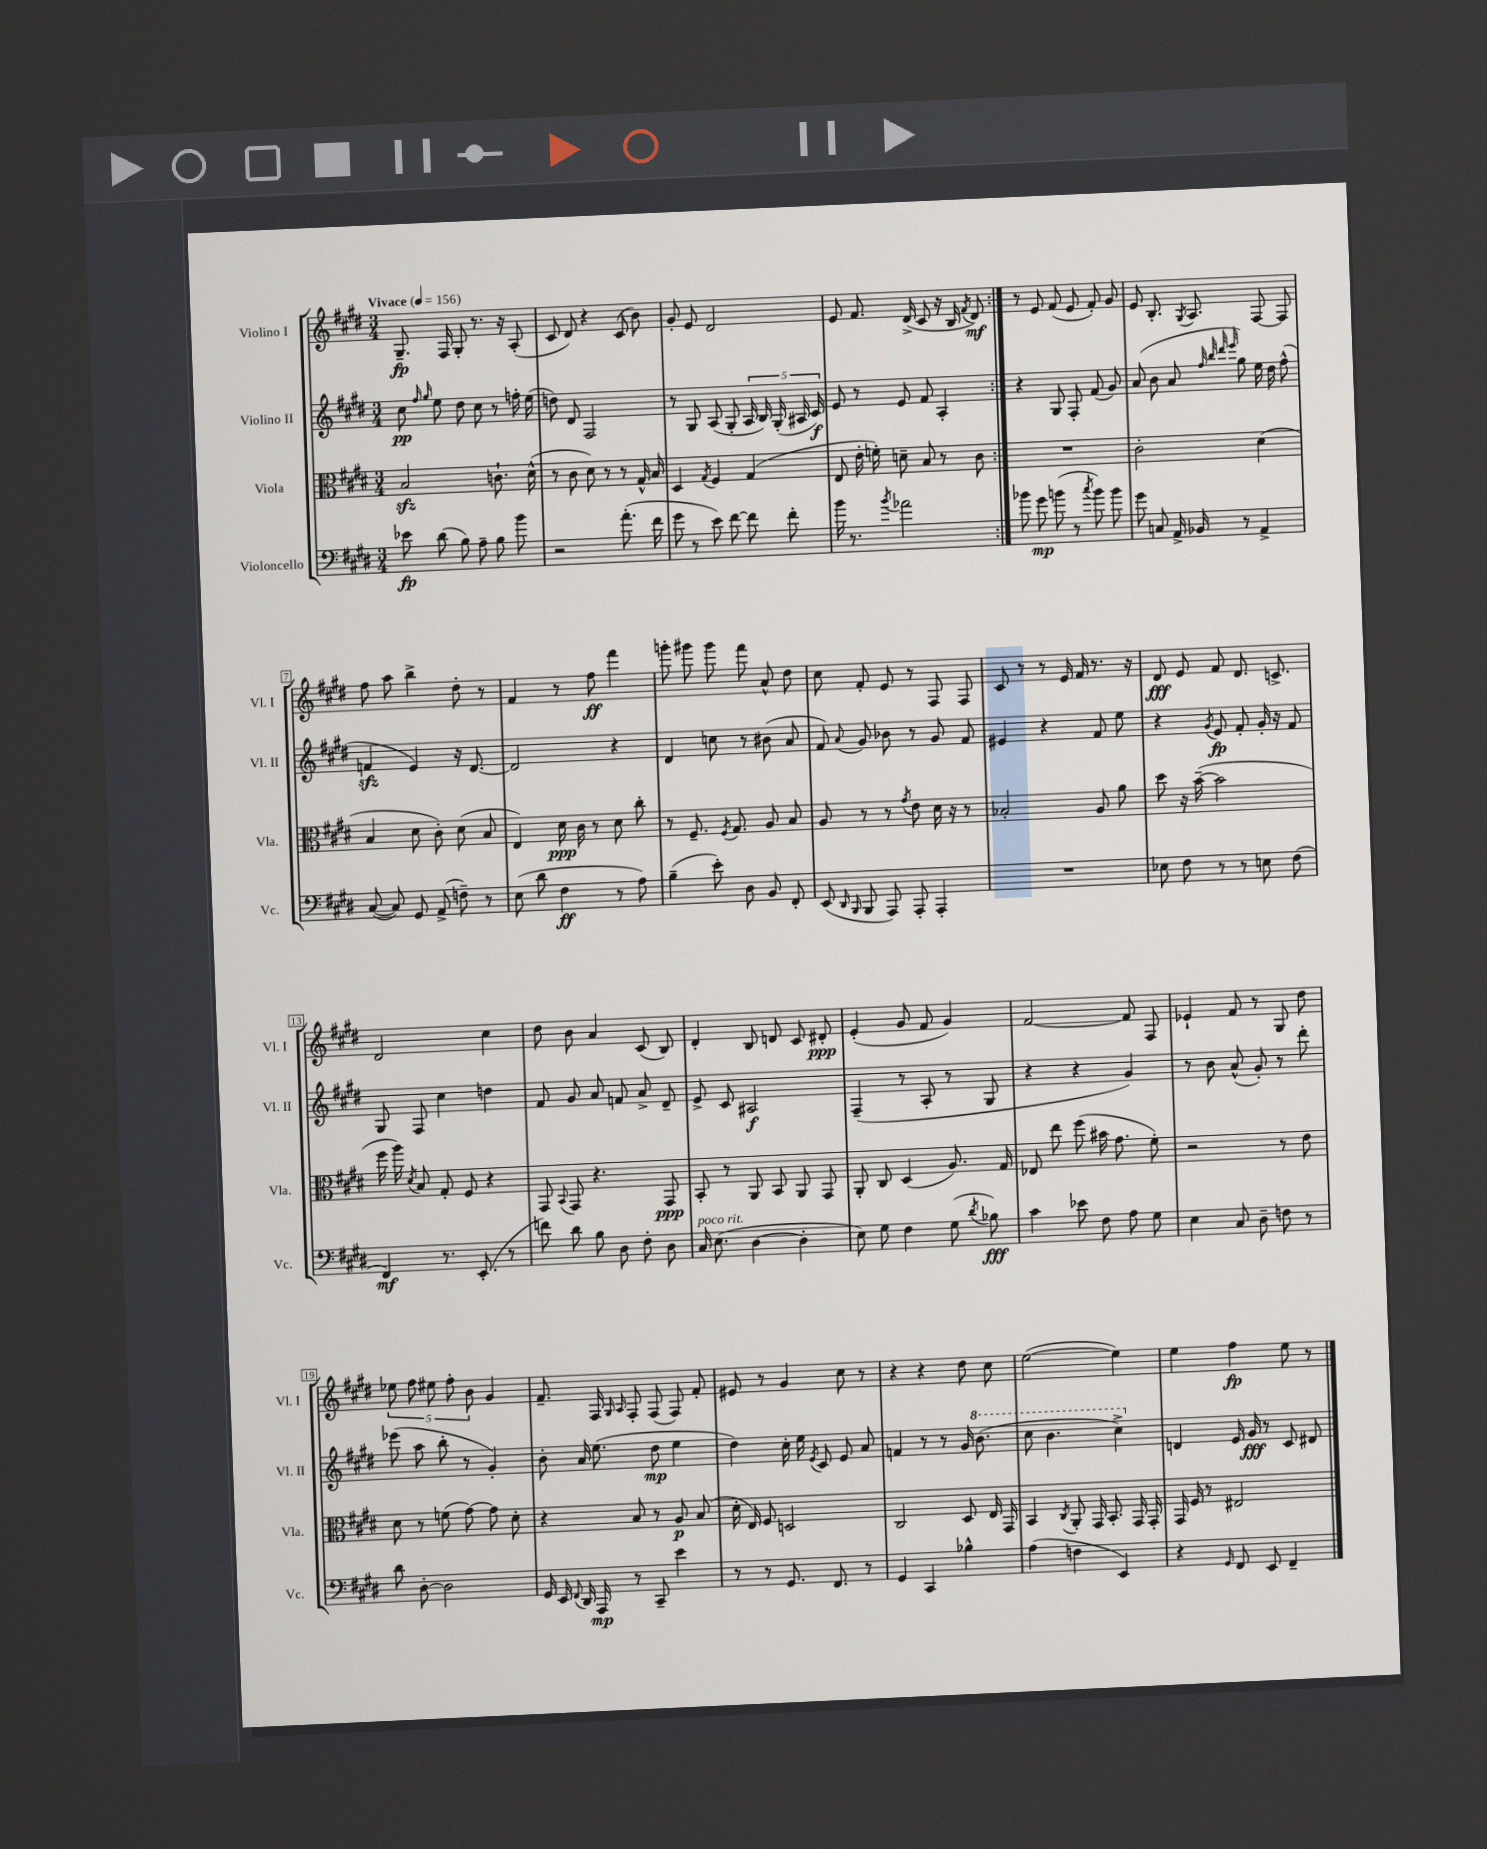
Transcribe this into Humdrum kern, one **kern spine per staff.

**kern	**dynam	**kern	**dynam	**kern	**dynam	**kern	**dynam
*part4	*part4	*part3	*part3	*part2	*part2	*part1	*part1
*staff4	*staff4	*staff3	*staff3	*staff2	*staff2	*staff1	*staff1
*I"Violoncello	*	*I"Viola	*	*I"Violino II	*	*I"Violino I	*
*I'Vc.	*	*I'Vla.	*	*I'Vl. II	*	*I'Vl. I	*
*clefF4	*	*clefC3	*	*clefG2	*	*clefG2	*
*k[f#c#g#d#]	*	*k[f#c#g#d#]	*	*k[f#c#g#d#]	*	*k[f#c#g#d#]	*
*M3/4	*	*M3/4	*	*M3/4	*	*M3/4	*
*MM156	*	*MM156	*	*MM156	*	*MM156	*
=1	=1	=1	=1	=1	=1	=1	=1
!	!	!	!	!	!	!LO:TX:a:B:t=Vivace	!
8e-X\	fp	2Bzz/	.	8cc#\	pp	8.G#~/	fp
.	.	.	.	16qqff#/	.	.	.
.	.	.	.	16qqgg#/	.	.	.
(8d#\	.	.	.	8ee\	.	.	.
.	.	.	.	.	.	16F#/	.
8B\)	.	.	.	8dd#\	.	8G#'/	.
8A~\	.	.	.	8cc#\	.	8.r	.
8B\	.	8.cn`\	.	8r	.	.	.
.	.	.	.	.	.	16r	.
8b\	.	.	.	16ffn'\	.	(8A'/	.
.	.	(16d#^^\	.	(16ee\	.	.	.
=2	=2	=2	=2	=2	=2	=2	=2
2r	.	8r	.	8ddn\)	.	8c#/	.
.	.	8c#\	.	8d#/	.	8d#/)	.
.	.	8d#\)	.	2F#/	.	4r	.
.	.	8r	.	.	.	.	.
(8.a'\	.	8r	.	.	.	(8c#/	.
.	.	16G#^^/	.	.	.	8b\)	.
16f#\	.	16B/	.	.	.	.	.
=3	=3	=3	=3	=3	=3	=3	=3
8g#\	.	4D#/	.	8r	.	8g#'/	.
8r	.	.	.	8G#/	.	8e/	.
.	.	8qG#/	.	.	.	.	.
8e\)	.	4F#/	.	(8A/	.	2d#/	.
[8f#\	.	.	.	8G#'/	.	.	.
8f#\]	.	(4G#/	.	20A/	.	.	.
.	.	.	.	20B/)	.	.	.
.	.	.	.	(20G#'/	.	.	.
8f#'\	.	.	.	.	.	.	.
.	.	.	.	20A#X/	.	.	.
.	.	.	.	20c#/)	f	.	.
=4	=4	=4	=4	=4	=4	=4	=4
16b\	.	8E/	.	8e/	.	8e/	.
8.r	.	.	.	.	.	.	.
.	.	16e'\	.	8r	.	8.f#/	.
.	.	16fn'\)	.	.	.	.	.
8qb/	.	.	.	.	.	.	.
2a-X\	.	8dn~\	.	8e/	.	.	.
.	.	.	.	.	.	(16d#^/	.
.	.	8B/	.	8f#/	.	8c#/	.
.	.	8r	.	4A'/	.	16r	.
.	.	.	.	.	.	16B/	.
.	.	.	.	.	.	8qf#/	.
.	.	8c#\	.	.	.	8d#/)	mf
=5:|!	=5:|!	=5:|!	=5:|!	=5:|!	=5:|!	=5:|!	=5:|!
8b-X\	.	2.r	.	4r	.	8r	.
8g#\	mp	.	.	.	.	8e/	.
(8bn\	.	.	.	8G#/	.	(8f#/	.
8r	.	.	.	8F#'/	.	8e/	.
8qcc#/	.	.	.	.	.	.	.
8b\)	.	.	.	(8f#/	.	8f#'/)	.
8b\	.	.	.	8g#/)	.	8g#/	.
=6	=6	=6	=6	=6	=6	=6	=6
8g#\	.	2c#'\	.	(8a/	.	8e/	.
8Cn/	.	.	.	8b\	.	8.B'/	.
16AA^/	.	.	.	8a/	.	.	.
.	.	.	.	.	.	8qG#/	.
16BB-X/	.	.	.	.	.	8.A/	.
.	.	.	.	32qqff#/	.	.	.
.	.	.	.	32qqbb/	.	.	.
.	.	.	.	32qqddd#/	.	.	.
.	.	.	.	32qqeee/	.	.	.
8r	.	.	.	8gg#\)	.	.	.
4AA^/	.	(4d#\	.	16ee\	.	[8F#/	.
.	.	.	.	16dd#\	.	.	.
.	.	.	.	(8ff#^^\	.	8F#/]	.
!!LO:LB:g=z
=7	=7	=7	=7	=7	=7	=7	=7
([8C#/	.	4B/	.	4fnzz/	.	8ff#\	.
8C#/])	.	.	.	.	.	8aa\	.
8GG#/	.	8d#\	.	4e/)	.	4bb^\	.
(8AA^/	.	8c#'\)	.	.	.	.	.
8Fn~\)	.	(8d#\	.	16r	.	8dd#'\	.
.	.	.	.	[8.d#/	.	.	.
8r	.	8B/	.	.	.	8r	.
=8	=8	=8	=8	=8	=8	=8	=8
(8E\	.	4E/)	.	2d#/]	.	4f#/	.
8d#\	.	.	.	.	.	.	.
4F#\	ff	16d#\	ppp	.	.	8r	.
.	.	16c#\	.	.	.	.	.
.	.	8r	.	.	.	8ff#\	ff
8r	.	8d#\	.	4r	.	4fff#\	.
8A\)	.	8cc#'\	.	.	.	.	.
=9	=9	=9	=9	=9	=9	=9	=9
(4B~\	.	8r	.	4d#/	.	8gggn'\	.
.	.	8.F#~/	.	.	.	8ggg#X\	.
8e'\)	.	.	.	8ccn\	.	8ggg#\	.
.	.	8qF#/	.	.	.	.	.
.	.	8.G#/	.	.	.	.	.
8D#\	.	.	.	8r	.	8fff#\	.
8BB/	.	8A/	.	(8b#X\	.	8a^^/	.
8FF#'/	.	8B/	.	8a/	.	8dd#\	.
=10	=10	=10	=10	=10	=10	=10	=10
(8EE/	.	8A/	.	8f#/)	.	8cc#\	.
16qqDD#/	.	.	.	.	.	.	.
16qqBBB/	.	.	.	8qqa/	.	.	.
8BBB/	.	8r	.	8g#/	.	8f#'/	.
8AAA/)	.	8r	.	8b-X\	.	8e/	.
.	.	8qg#/	.	.	.	.	.
8AAA'/	.	8e\	.	8r	.	8r	.
4AAA'/	.	16d#\	.	8g#/	.	8F#/	.
.	.	16r	.	.	.	.	.
.	.	8r	.	8f#/	.	8F#/	.
=11	=11	=11	=11	=11	=11	=11	=11
2.r	.	2B-X'/	.	4e#X/	.	8c#/	.
.	.	.	.	.	.	8r	.
.	.	.	.	4r	.	8r	.
.	.	.	.	.	.	16e/	.
.	.	.	.	.	.	16f#/	.
.	.	8A/	.	8f#/	.	8.r	.
.	.	8a\	.	8ee\	.	.	.
.	.	.	.	.	.	16r	.
=12	=12	=12	=12	=12	=12	=12	=12
8E-X\	.	8dd#\	.	4r	.	8d#/	fff
8F#\	.	16r	.	.	.	8e/	.
.	.	([16b~\	.	.	.	.	.
.	.	.	.	8qg#/	.	.	.
8r	.	2b\]	.	8e/	fp	8f#/	.
8r	.	.	.	8f#'/	.	8.d#/	.
8En\	.	.	.	16g#'/	.	.	.
.	.	.	.	16r	.	8.cn^/	.
(8F#\	.	.	.	8f#/	.	.	.
!!LO:LB:g=z
=13	=13	=13	=13	=13	=13	=13	=13
4FF#/)	mf	16ff#\	.	8G#/	.	2d#/	.
.	.	16aa\)	.	.	.	.	.
.	.	8qd#/	.	.	.	.	.
.	.	8B/	.	8F#/	.	.	.
8.r	.	8G#'/	.	4cc#\	.	.	.
.	.	8F#/	.	.	.	.	.
(8.EE'/	.	.	.	.	.	.	.
.	.	4r	.	4ddn\	.	4cc#\	.
8r	.	.	.	.	.	.	.
=14	=14	=14	=14	=14	=14	=14	=14
8fn\)	.	8GG#/	.	8f#/	.	8dd#\	.
.	.	8qqBB/	.	.	.	.	.
8d#\	.	8GG#/	.	8g#/	.	8b\	.
8B\	.	4.r	.	8a/	.	4a/	.
8D#\	.	.	.	8fn/	.	.	.
8F#'\	.	.	.	8a^/	.	(8c#/	.
8D#\	.	8GG#/	ppp	8d#~/	.	8B/)	.
=15	=15	=15	=15	=15	=15	=15	=15
!LO:TX:a:i:t=poco rit.	!	!	!	!	!	!	!
16C#/	.	8BB'/	.	8e^/	.	4d#'/	.
(8.E\	.	.	.	.	.	.	.
.	.	8r	.	8c#/	.	.	.
[4D#\	.	8AA/	.	2A#X/	f	8B/	.
.	.	8BB/	.	.	.	8dn/	.
4D#'\]	.	8AA/	.	.	.	8c#/	.
.	.	8GG#/	.	.	.	8d#X'/	ppp
=16	=16	=16	=16	=16	=16	=16	=16
8E\)	.	8AA'/	.	(4F#~/	.	(4e'/	.
8G#\	.	8C#/	.	.	.	.	.
4F#\	.	(4D#/	.	8r	.	8g#/	.
.	.	.	.	8A'/	.	8f#/	.
(8G#\	.	8.A/)	.	8r	.	4g#/)	.
8qd#/	.	.	.	.	.	.	.
8B-X\)	fff	.	.	8G#/	.	.	.
.	.	16G#/	.	.	.	.	.
=17	=17	=17	=17	=17	=17	=17	=17
4c#\	.	8E-X/	.	4r	.	[2f#/	.
.	.	8ee\	.	.	.	.	.
8e-X\	.	(8ff#\	.	4r	.	.	.
8F#\	.	16b#X\	.	.	.	.	.
.	.	8.g#\	.	.	.	.	.
8A\	.	.	.	4g#/)	.	8f#/]	.
8G#\	.	8f#'\)	.	.	.	8F#/	.
=18	=18	=18	=18	=18	=18	=18	=18
4E\	.	2r	.	8r	.	4e-X`/	.
.	.	.	.	8b\	.	.	.
8C#/	.	.	.	(8a^^/	.	8f#/	.
8D#~\	.	.	.	8g#'/)	.	8r	.
8Fn\	.	8r	.	8r	.	8G#/	.
8r	.	8e\	.	8ddd#'\	.	8dd#\	.
!!LO:LB:g=z
=19	=19	=19	=19	=19	=19	=19	=19
8d#\	.	8d#\	.	(8eee-X\	.	10ee-X\	.
.	.	.	.	.	.	10ff#\	.
[8D#'\	.	8r	.	8aa\	.	.	.
.	.	.	.	.	.	10ee#X\	.
2D#\]	.	(8fn\	.	8bb'\	.	.	.
.	.	.	.	.	.	10ff#'\	.
.	.	[8g#\)	.	8r	.	.	.
.	.	.	.	.	.	10b\	.
.	.	8g#\]	.	4g#'/)	.	4g#/	.
.	.	8d#'\	.	.	.	.	.
=20	=20	=20	=20	=20	=20	=20	=20
16GG#/	.	4r	.	8b'\	.	8.f#~/	.
16EE/	.	.	.	.	.	.	.
8qqFF#/	.	.	.	.	.	.	.
16DD#/	.	.	.	16a/	.	.	.
16AAA/	mp	.	.	(8.ee\	.	16F#/	.
.	.	.	.	.	.	16qqG#/	.
.	.	.	.	.	.	16qqA/	.
8r	.	8B/	.	.	.	8F#'/	.
8CC#~/	.	8r	.	8dd#\	mp	(8F#/	.
4e\	.	8A/	p	4ee\	.	8F#/)	.
.	.	(8B/	.	.	.	8f#'/	.
=21	=21	=21	=21	=21	=21	=21	=21
8r	.	16d#'\	.	4dd#\)	.	8e#X/	.
.	.	16E/)	.	.	.	.	.
8r	.	8F#/	.	.	.	8r	.
8.GG#/	.	2Dn/	.	16cc#'\	.	4g#/	.
.	.	.	.	16ee\	.	.	.
.	.	.	.	8qe/	.	.	.
.	.	.	.	8c#/	.	.	.
8.FF#/	.	.	.	.	.	.	.
.	.	.	.	8e/	.	8cc#\	.
8r	.	.	.	8a/	.	8r	.
=22	=22	=22	=22	=22	=22	=22	=22
4GG#/	.	2C#/	.	4fn/	.	4r	.
4CC#/	.	.	.	8r	.	4r	.
.	.	.	.	8r	.	.	.
4B-X^^\	.	8D#/	.	16g#/	.	8dd#\	.
*	*	*	*	*8va	*	*	*
.	.	.	.	(8.bb\	.	.	.
.	.	16E/	.	.	.	8cc#\	.
.	.	16GG#/	.	.	.	.	.
=23	=23	=23	=23	=23	=23	=23	=23
(4A\	.	4BB/	.	8ccc#\	.	([2ee\	.
.	.	.	.	4.bb\	.	.	.
.	.	8qC#/	.	.	.	.	.
4Fn\	.	8AA'/	.	.	.	.	.
.	.	16GG#/	.	.	.	.	.
.	.	8.BB'/	.	.	.	.	.
4EE/)	.	.	.	4ccc#^\)	.	4ee\])	.
.	.	16GG#/	.	.	.	.	.
.	.	16GG#'/	.	.	.	.	.
=24	=24	=24	=24	=24	=24	=24	=24
*	*	*	*	*X8va	*	*	*
4r	.	16GG#/	.	4dn/	.	4ee\	.
.	.	16F#/	.	.	.	.	.
.	.	8r	.	.	.	.	.
16qqGG#/	.	.	.	.	.	.	.
8FF#/	.	2E#X/	.	16e/	.	4ff#\	fp
.	.	.	.	16g#/	fff	.	.
8EE/	.	.	.	8r	.	.	.
4FF#~/	.	.	.	8c#/	.	8ee\	.
.	.	.	.	8d#X/	.	8r	.
==	==	==	==	==	==	==	==
*-	*-	*-	*-	*-	*-	*-	*-
